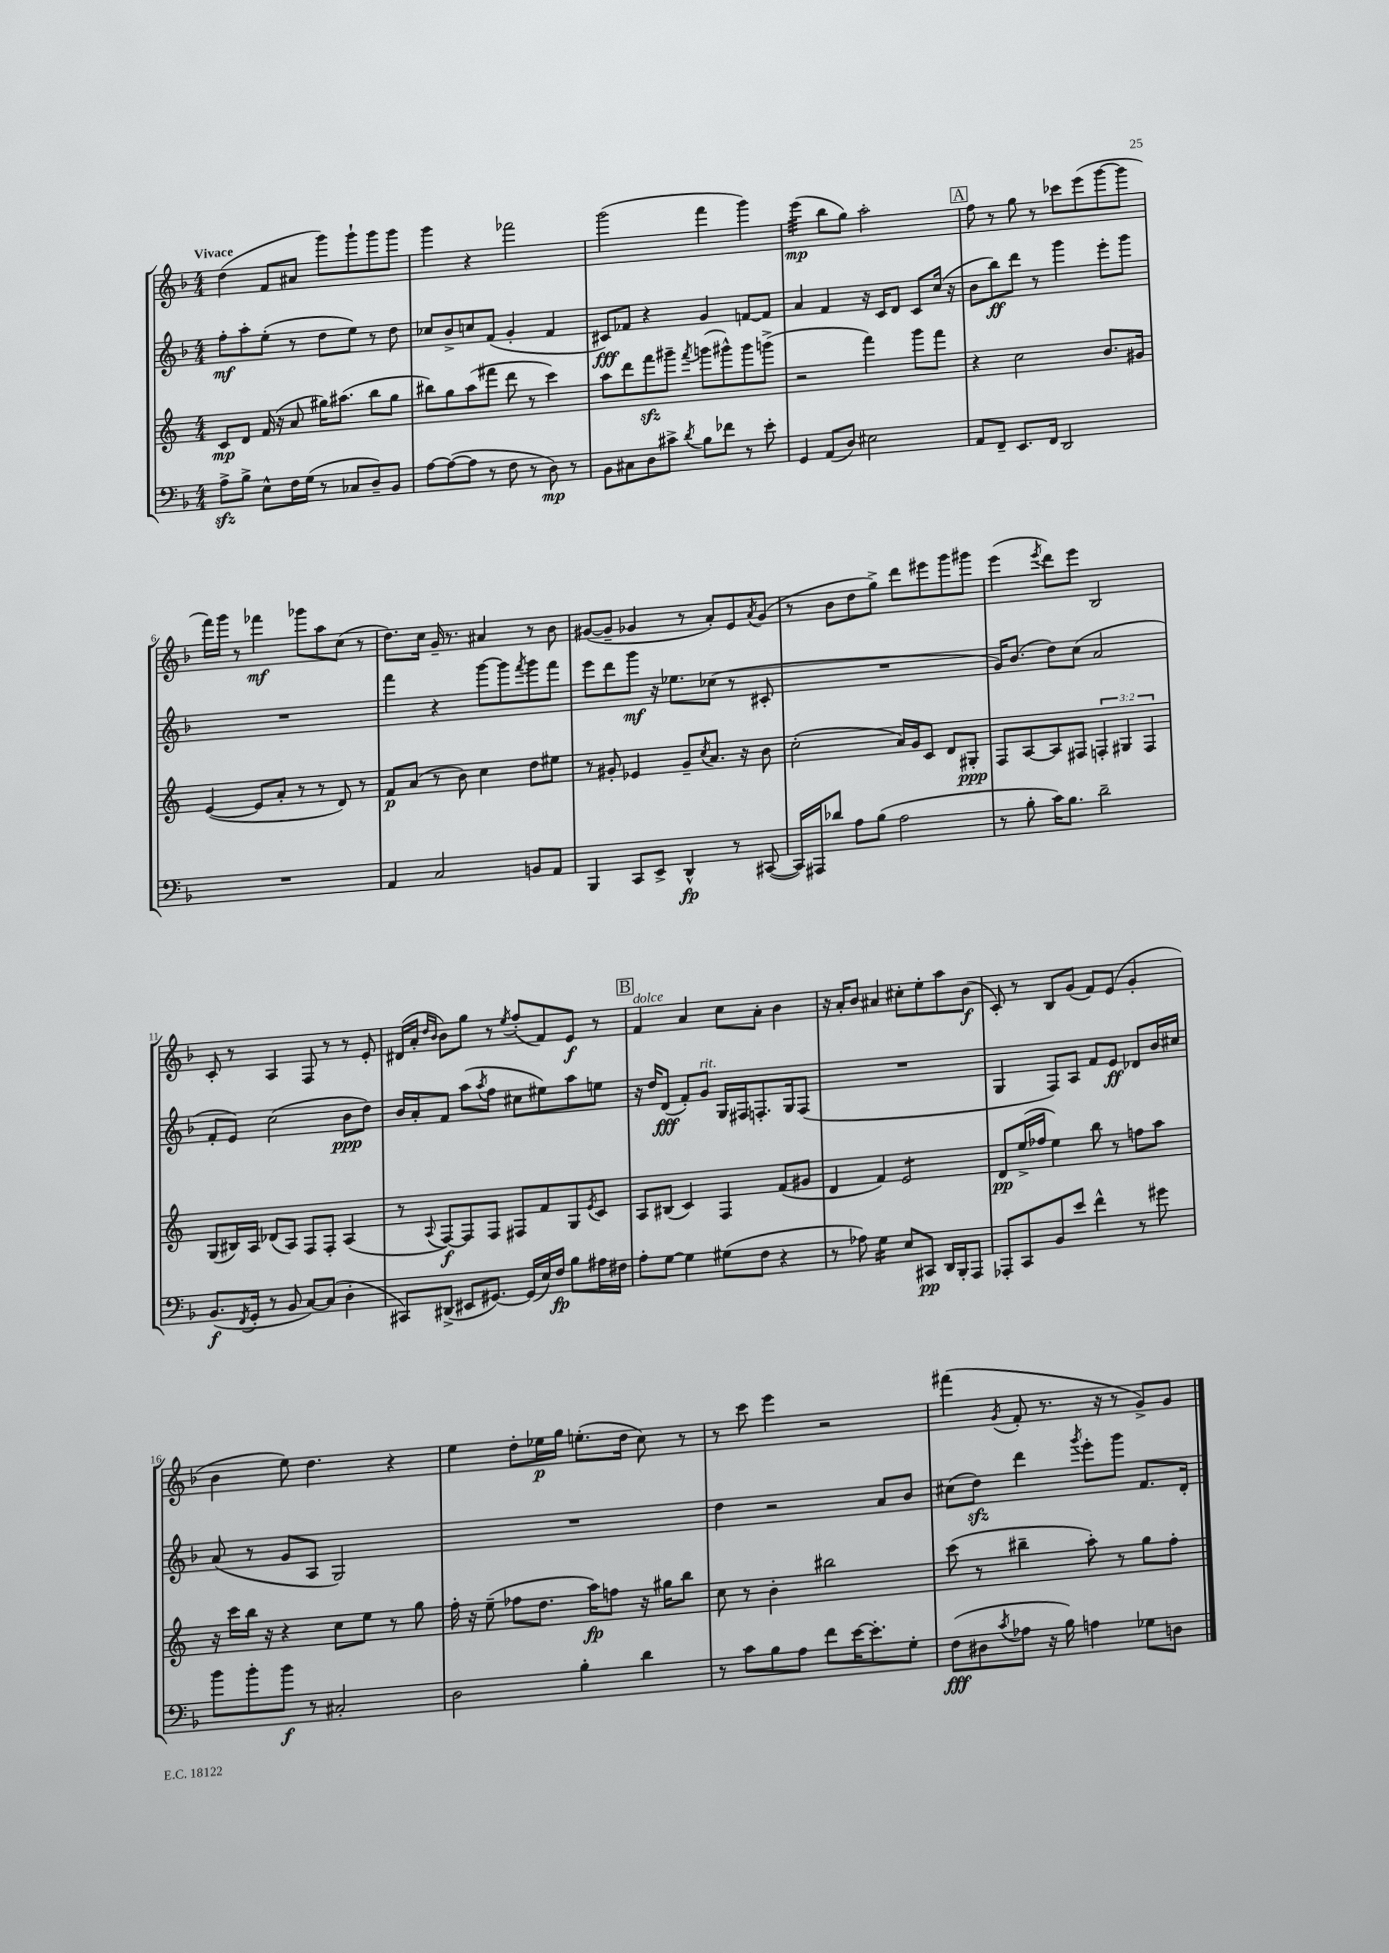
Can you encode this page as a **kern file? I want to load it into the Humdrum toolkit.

**kern	**kern	**kern	**kern
*staff4	*staff3	*staff2	*staff1
*clefF4	*clefG2	*clefG2	*clefG2
*k[b-]	*k[]	*k[b-]	*k[b-]
*M4/4	*M4/4	*M4/4	*M4/4
8A^\L	8c/L	8ff'\L	(4dd\
8B-^\J	8d/J	8aa'\	.
8E^^\L	(16f/	(8ee'\J	8f/L
.	16r	.	.
16F\L	8a/	8r	8a#/J
(16G\JJ	.	.	.
8r	16gg#\LK)	8dd\L	8ggg\L)
.	(8.aa#\J	.	.
8C-/L	.	8ee\J)	8ggg`\
8D~/)	8bb\L	8r	8ggg\
8BB-/J	8gg#\J	8dd\	8ggg\J
=	=	=	=
[8A\L	8bb#\L)	8cc-/L	4ggg\
(8A\_	8gg\	8b-^/	.
8A\]J	(8aa\	8cc/	4r
8r	8fff#\J	(8f/J	.
8F\	8ddd\	4g'/	2fff-\
8r	8r	.	.
8D\)	4ccc\)	4f/	.
8r	.	.	.
=	=	=	=
8BB-\L	8aa\L	8c#/L)	(2ggg\
8C#\	8ddd\	8f-/J	.
8D\	8fff\	4r	.
8c#^\J	8ggg#~\J	.	.
8qd/	8qfff/	.	.
8B-\L	(8ggg\L	4g/	4fff\
8f-\J	8ggg#^^\)	.	.
8r	8ggg#\	[8f/L	4ggg\)
8e'\	(8ggg^\J	8f/]J	.
=	=	=	=
4GG/	2r	4a/	(4eee\
(8AA/L	.	4f/	8bb-\L
8D/J)	.	.	8gg\J)
2E#\	4fff\)	16r	2aa'\
.	.	16c/LK	.
.	.	8d/J	.
.	8ggg\L	8c/L	.
.	8fff\J	(16cc/Jk	.
.	.	16r	.
=	=	=	=
8AA/L	4r	8b-\L	8ff\
8FF~/J	.	8bb-\)	8r
8.EE/L	2cc\	8ddd\J	8gg\
.	.	8r	8r
16FF/Jk	.	.	.
2DD/	.	4ggg\	8ccc-\L
.	.	.	(8eee\
.	8.b/L	8eee'\L	[8ggg\
.	.	8ggg\J	8ggg\]J
.	16g#/Jk	.	.
=	=	=	=
1r	([4e/	1r	16fff\LL)
.	.	.	16ggg\JJ
.	.	.	8r
.	8e/]L	.	4fff-\
.	8a'/J	.	.
.	8r	.	8ggg-\L
.	8r	.	8aa\
.	8d/)	.	(8cc\J
.	8r	.	8r
=	=	=	=
4AA/	8f/L	4fff\	8.dd\L)
.	(8a/J	.	.
.	.	.	16cc\Jk
2C/	8r	4r	16g~/
.	.	.	8.r
.	8b\)	.	.
.	4cc\	[8ggg\L	4a#/
.	.	8ggg\]	.
.	.	8qfff/	.
8BB/L	8dd\L	8ggg\	8r
8AA/J	8ee#\J	8fff\J	8b-\
=	=	=	=
4BBB-/	8r	8eee\L	([8g#/L
.	8g#'/	8ddd\	8g#~/]J
8CC/L	4e-/	8ggg\J	4g-/
8EE^/J	.	16r	.
.	.	8.ee-\L	.
4DD^^/	8g#~/L	.	8r
.	8qcc/	.	.
.	8.a/J	(8cc-\J	8a'/L)
8r	.	8r	8e/
.	16r	.	.
.	.	.	8qa/
([8CC#/	8b\	8c#'/	(8g-/J
=	=	=	=
16CC#/]LL)	(2cc'\	1r	8r
16AAA#/J	.	.	.
8d-/J	.	.	8b-\L
8A\L	.	.	8dd\
(8B-\J	.	.	8gg^\J)
2A\	16a/LL)	.	8ddd\L
.	16g/J	.	.
.	8c/J	.	8eee#\
.	8d/L	.	8ggg\
.	8G#'/J	.	8ggg#\J
=	=	=	=
8r	8F/L	16g/LK)	(4eee\
.	.	(8.b-/J	.
8B-'\	[8A/	.	.
.	.	.	8qeee/
16c\LK)	8A/]	8dd\L)	8ddd\L)
8.B-\J	.	.	.
.	8F#/J	(8cc\J	8eee\J
2d~\	6F'/	2a/	2B-/
.	6G#/	.	.
.	6F/	.	.
=	=	=	=
(8.BB-/L	(8G/L	8f'/L	8c'/
.	16B#/L)	8e/J)	8r
8qFF/	.	.	.
16GG'/Jk	16A/JJ	.	.
8r	(8d-/L	(2cc\	4A/
8BB-/	8A/J)	.	.
[8C/L)	8F/L	.	8F/
(8C/]J	8F'/J	.	8r
4D'\	(4A/	8b-\L	8r
.	.	8dd\J)	8e'/
=	=	=	=
8CC#/L)	8r	16b-/LL	(16d#/LL
.	.	16a'/J	16a'/JJ
.	.	.	16qqdd/LL
.	8qqA/	.	16qqb-/JJ
(8DD#^/J	[8F/L)	8f/J	8b-\L)
8EE#/L	8F/]	(8aa\L	8gg\J
.	.	8qaa/	.
[8.GG#/J)	8F/J	8ff\J	8r
.	.	.	8qee/
.	8F#/L	8cc#\L	(8ff'/L
(16GG#/]LL	.	.	.
16E/)	8f/	8ee#\)	8f/)
16F/JJ	.	.	.
8B-\L	8G/	8aa\	8e/J
.	8qe/	.	.
16A#\L	8c/J	8ee\J	8r
16F#\JJ	.	.	.
=	=	=	=
8A'\L	8A/L	16r	4f/
.	.	16dd/LK	.
[8G\J	(8B#/J	(8d/J	.
4G\]	4c/)	8f'/L)	4a/
.	.	8g/J	.
(8G#\L	4F/	16G/LL	8cc\L
.	.	16F#/J	.
8F\J	.	8.F'/	8a'\J
4r	(8f/L	.	4b-\
.	.	16G/k	.
.	8g#/J	(8F/J	.
=	=	=	=
8r	4d/	1r	16r
.	.	.	16a'/LK
8A-\)	.	.	8b-/J
4G\	4f/)	.	4a#/
8E/L	2e/	.	8cc#'\L
8CC#/J	.	.	8ee'\
16DD/LL	.	.	8aa\
16BBB-'/J	.	.	.
8AAA/J	.	.	(8b-\J
=	=	=	=
8AAA-'/L	8d/L	4G/	8c'/)
8CC/	(16ee^/L	.	8r
.	16ff-/JJ	.	.
8BB-/	4ee\)	8F/L)	8B-/L
8e/J	.	8A/J	(8g/J
4f^^\	8bb\	8f/L	8f/L)
.	8r	8e/J	(8e/J
8r	8ff\L	8d-/L	4g'/
8g#\	8aa\J	16b-/L	.
.	.	16cc#/JJ	.
=	=	=	=
8b-\L	16r	(8a/	4b-\
.	16ccc\LL	.	.
8b-'\	16bb\JJ	8r	.
.	16r	.	.
8b-\J	4r	8g/L	8ee\)
8r	.	8A/J	4.dd\
2C#'/	8cc\L	2G/)	.
.	8ee\J	.	.
.	8r	.	4r
.	8gg\	.	.
=	=	=	=
2D\	16ff'\	1r	4ee\
.	16r	.	.
.	(8ee~\	.	.
.	8ff-\L	.	8dd'\L
.	8.dd\J	.	16ee-\L
.	.	.	16gg\JJ
4B-'\	.	.	(8.ee'\L
.	16aa\LK)	.	.
.	8ff\J	.	.
.	.	.	16dd\Jk
4d\	16r	.	8cc\)
.	16gg#\LK	.	.
.	8bb\J	.	8r
=	=	=	=
8r	8cc\	4dd\	8r
8c\L	8r	.	8ccc\
8B-\	4b'\	2r	4eee\
8A\J	.	.	.
8f\L	2bb#\	.	2r
[16e\K	.	.	.
8.e'\]	.	.	.
.	.	8a/L	.
8G'\J	.	8b-/J	.
=	=	=	=
(8F\L	(8ccc\	(8cc#\L	(4fff#\
8D#\	8r	8dd\J)	.
8qc/	.	.	8qg/
8A-\J	4bb#~\	4ddd\	8f'/
16r	.	.	8.r
16B-\)	.	.	.
.	.	8qggg/	.
4A\	8aa'\)	8eee'\L	.
.	.	.	16r
.	8r	8ggg\J	8r
8G-\L	8gg\L	8.f/L	8g^/L)
8D\J	8ff'\J	.	8g/J
.	.	16d'/Jk	.
==	==	==	==
*-	*-	*-	*-
